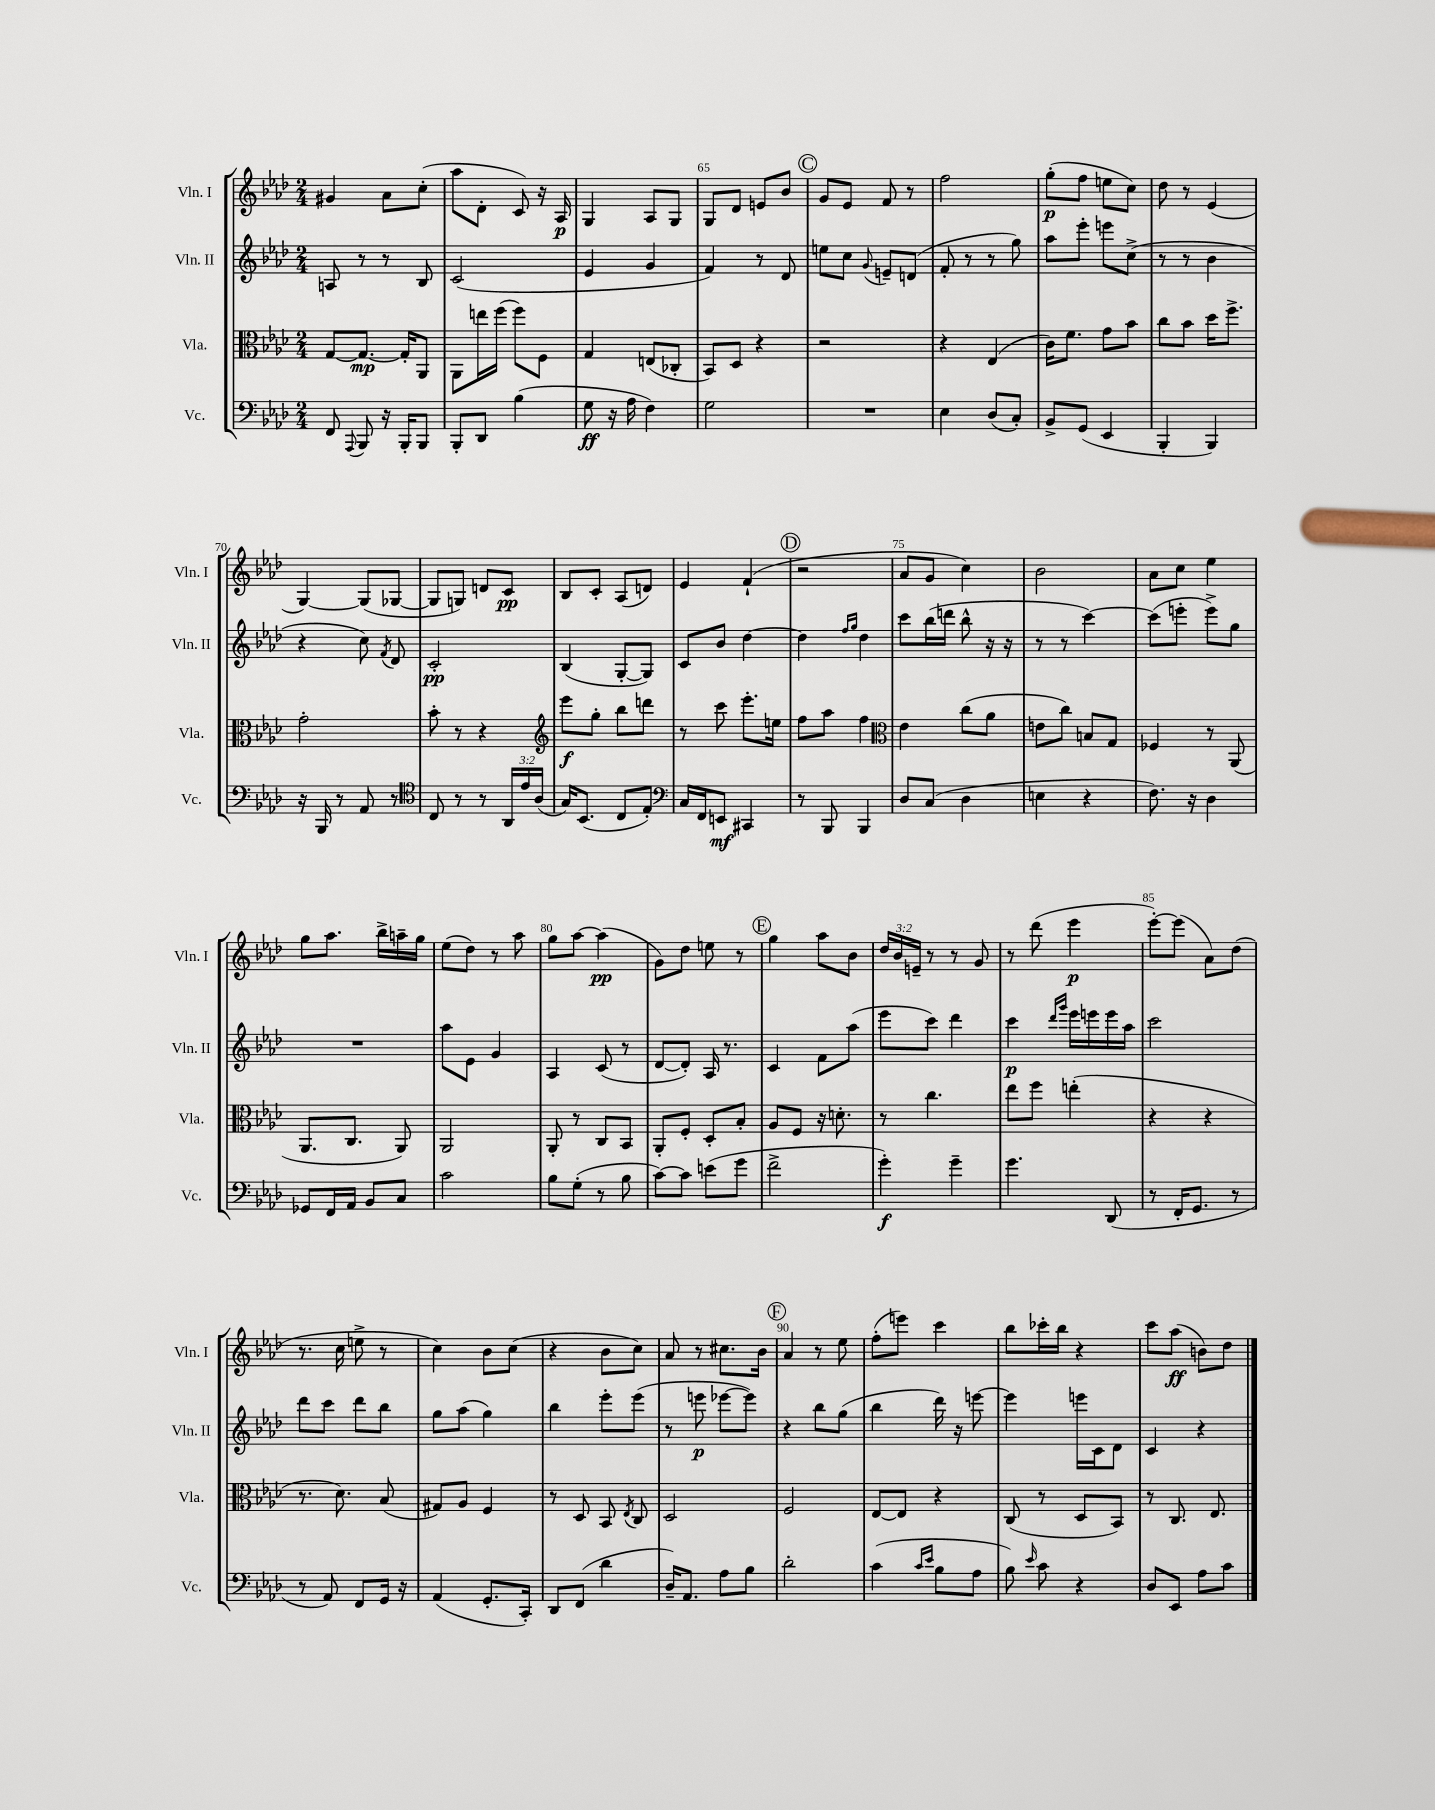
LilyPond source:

<<
\new StaffGroup <<
\new Staff = "s0" \with { instrumentName = "Vln. I" shortInstrumentName = "Vln. I" } {
    \clef treble \key aes \major \numericTimeSignature \time 2/4 \override Staff.TupletNumber.text = #tuplet-number::calc-fraction-text
    \autoBeamOff gis'4 aes'8[ c''8]-.( |
    aes''8[ des'8]-. c'8) r16 aes16\p |
    g4 aes8[ g8] |
    g8[ des'8] e'8[ bes'8] |
    \mark \markup { \circle "C" } g'8[ ees'8] f'8 r8 |
    f''2 |
    g''8[-.\p( f''8] e''8[ c''8]) |
    des''8 r8 ees'4( |
    g4~) g8[( ges8]~ |
    ges8[ g8]) d'8[ c'8]\pp |
    bes8[ c'8]-. aes8[( d'8]) |
    ees'4 f'4-!( |
    \mark \markup { \circle "D" } r2 |
    aes'8[ g'8] c''4) |
    bes'2 |
    aes'8[ c''8] ees''4 |
    g''8[ aes''8.] bes''16[-> a''16-- g''16] |
    ees''8[( des''8]) r8 aes''8 |
    g''8[ aes''8]~ aes''4\pp( |
    g'8[) des''8] e''8 r8 |
    \mark \markup { \circle "E" } g''4 aes''8[ bes'8] |
    \tuplet 3/2 { des''16[ bes'16 e'16]-- } r8 r8 g'8 |
    r8 des'''8( ees'''4\p |
    ees'''8[~-.) ees'''8]( aes'8[) des''8]( |
    r8. c''16 e''8-> r8 |
    c''4) bes'8[ c''8]( |
    r4 bes'8[ c''8]) |
    aes'8 r8 cis''8.[ bes'16] |
    \mark \markup { \circle "F" } aes'4 r8 ees''8 |
    f''8[-.( e'''8]) c'''4 |
    bes''8[ ces'''16-. bes''16] r4 |
    c'''8[ aes''8]\ff( b'8[) des''8] \bar "|." |
}
\new Staff = "s1" \with { instrumentName = "Vln. II" shortInstrumentName = "Vln. II" } {
    \clef treble \key aes \major \numericTimeSignature \time 2/4
    \autoBeamOff a8 r8 r8 bes8 |
    c'2( |
    ees'4 g'4 |
    f'4) r8 des'8 |
    \mark \markup { \circle "C" } e''8[ c''8] \appoggiatura { g'8 } e'8[-- d'8]( |
    f'8-. r8 r8 g''8) |
    aes''8[ ees'''8]-. e'''8[ c''8]->( |
    r8 r8 bes'4 |
    r4 c''8) \acciaccatura { f'8 } des'8 |
    c'2-.\pp |
    bes4( g8[~-. g8]) |
    c'8[ bes'8] des''4~ |
    \mark \markup { \circle "D" } des''4 \grace { f''16[ g''16] } des''4 |
    c'''8[ bes''16( d'''16] bes''8-^ r16 r16 |
    r8 r8 c'''4~) |
    c'''8[( e'''8]-. e'''8[->) g''8] |
    R2 |
    aes''8[ ees'8] g'4 |
    aes4 c'8( r8 |
    des'8[~ des'8]-.) aes16 r8. |
    \mark \markup { \circle "E" } c'4 f'8[ aes''8]( |
    ees'''8[ c'''8]) des'''4 |
    c'''4\p \grace { des'''16[ g'''16] } ees'''16[ e'''16 e'''16 aes''16] |
    c'''2 |
    des'''8[ c'''8] des'''8[ bes''8] |
    g''8[ aes''8]( g''4) |
    bes''4 ees'''8[-. ees'''8]( |
    r8 e'''8\p ees'''8[~ ees'''8]) |
    \mark \markup { \circle "F" } r4 bes''8[ g''8]( |
    bes''4 des'''16) r16 e'''8~ |
    e'''4 e'''16[ c'16 des'8] |
    c'4 r4 \bar "|." |
}
\new Staff = "s2" \with { instrumentName = "Vla." shortInstrumentName = "Vla." } {
    \clef alto \key aes \major \numericTimeSignature \time 2/4
    \autoBeamOff g8[~ g8.]~\mp g16[-. aes,8] |
    aes,8[ e''16 f''16]( f''8[) f8] |
    g4 e8[( ces8]-. |
    bes,8[) des8] r4 |
    \mark \markup { \circle "C" } r2 |
    r4 ees4( |
    c'16[) f'8.] g'8[ bes'8] |
    c''8[ bes'8] des''16[ f''8.]-> |
    g'2-. |
    bes'8-. r8 r4 |
    \clef treble ees'''8[\f g''8]-. bes''8[ d'''8] |
    r8 c'''8 ees'''8.[-. e''16] |
    \mark \markup { \circle "D" } f''8[ aes''8] f''4 |
    \clef alto ees'4 c''8[( aes'8] |
    e'8[ c''8]) b8[ g8] |
    fes4 r8 aes,8( |
    aes,8.[ c8.] aes,8) |
    aes,2 |
    aes,8-. r8 c8[ bes,8] |
    aes,8[-. f8]-. des8[-. bes8]-. |
    \mark \markup { \circle "E" } aes8[ f8] r16 d'8.-. |
    r8 c''4. |
    ees''8[ f''8] e''4-.( |
    r4 r4 |
    r8. des'8.) bes8( |
    gis8[) aes8] f4 |
    r8 des8 bes,8 \acciaccatura { ees8 } c8 |
    des2 |
    \mark \markup { \circle "F" } f2 |
    ees8[~ ees8] r4 |
    c8( r8 des8[ bes,8]) |
    r8 c8. ees8. \bar "|." |
}
\new Staff = "s3" \with { instrumentName = "Vc." shortInstrumentName = "Vc." } {
    \clef bass \key aes \major \numericTimeSignature \time 2/4 \override Staff.TupletNumber.text = #tuplet-number::calc-fraction-text
    \autoBeamOff f,8 \appoggiatura { aes,,8 } bes,,8 r16 bes,,16[-. bes,,8] |
    bes,,8[-. des,8] bes4( |
    g8\ff r16 aes16 f4) |
    g2 |
    \mark \markup { \circle "C" } R2 |
    ees4 des8[( c8]-.) |
    bes,8[-> g,8]( ees,4 |
    bes,,4-. bes,,4) |
    r16 bes,,16 r8 aes,8 r8 |
    \clef tenor c8 r8 r8 \tuplet 3/2 { aes,16[ ees'16 aes16]( } |
    g16[) bes,8.]( c8[ ees8]-.) |
    \clef bass c16[ f,16 e,8]\mf cis,4 |
    \mark \markup { \circle "D" } r8 bes,,8 bes,,4 |
    des8[ c8]( des4 |
    e4 r4 |
    f8.) r16 des4 |
    ges,8[ f,16 aes,16] bes,8[ c8] |
    c'2 |
    bes8[ g8]-.( r8 bes8 |
    c'8[~) c'8] e'8[( g'8] |
    \mark \markup { \circle "E" } f'2-> |
    g'4-.\f) g'4-- |
    g'4. des,8( |
    r8 f,16[-. g,8.] r8 |
    r8 aes,8) f,8[ g,16] r16 |
    aes,4( g,8.[-. c,16]-.) |
    des,8[ f,8]( des'4 |
    des16[--) aes,8.] aes8[ bes8] |
    \mark \markup { \circle "F" } des'2-. |
    c'4( \grace { c'16[ ees'16] } bes8[ aes8] |
    bes8) \grace { ees'16 } c'8 r4 |
    des8[ ees,8] aes8[ c'8] \bar "|." |
}
>>
>>
\layout { \context { \Score currentBarNumber = #62 \override BarNumber.break-visibility = ##(#f #t #t) barNumberVisibility = #(every-nth-bar-number-visible 5) } }
